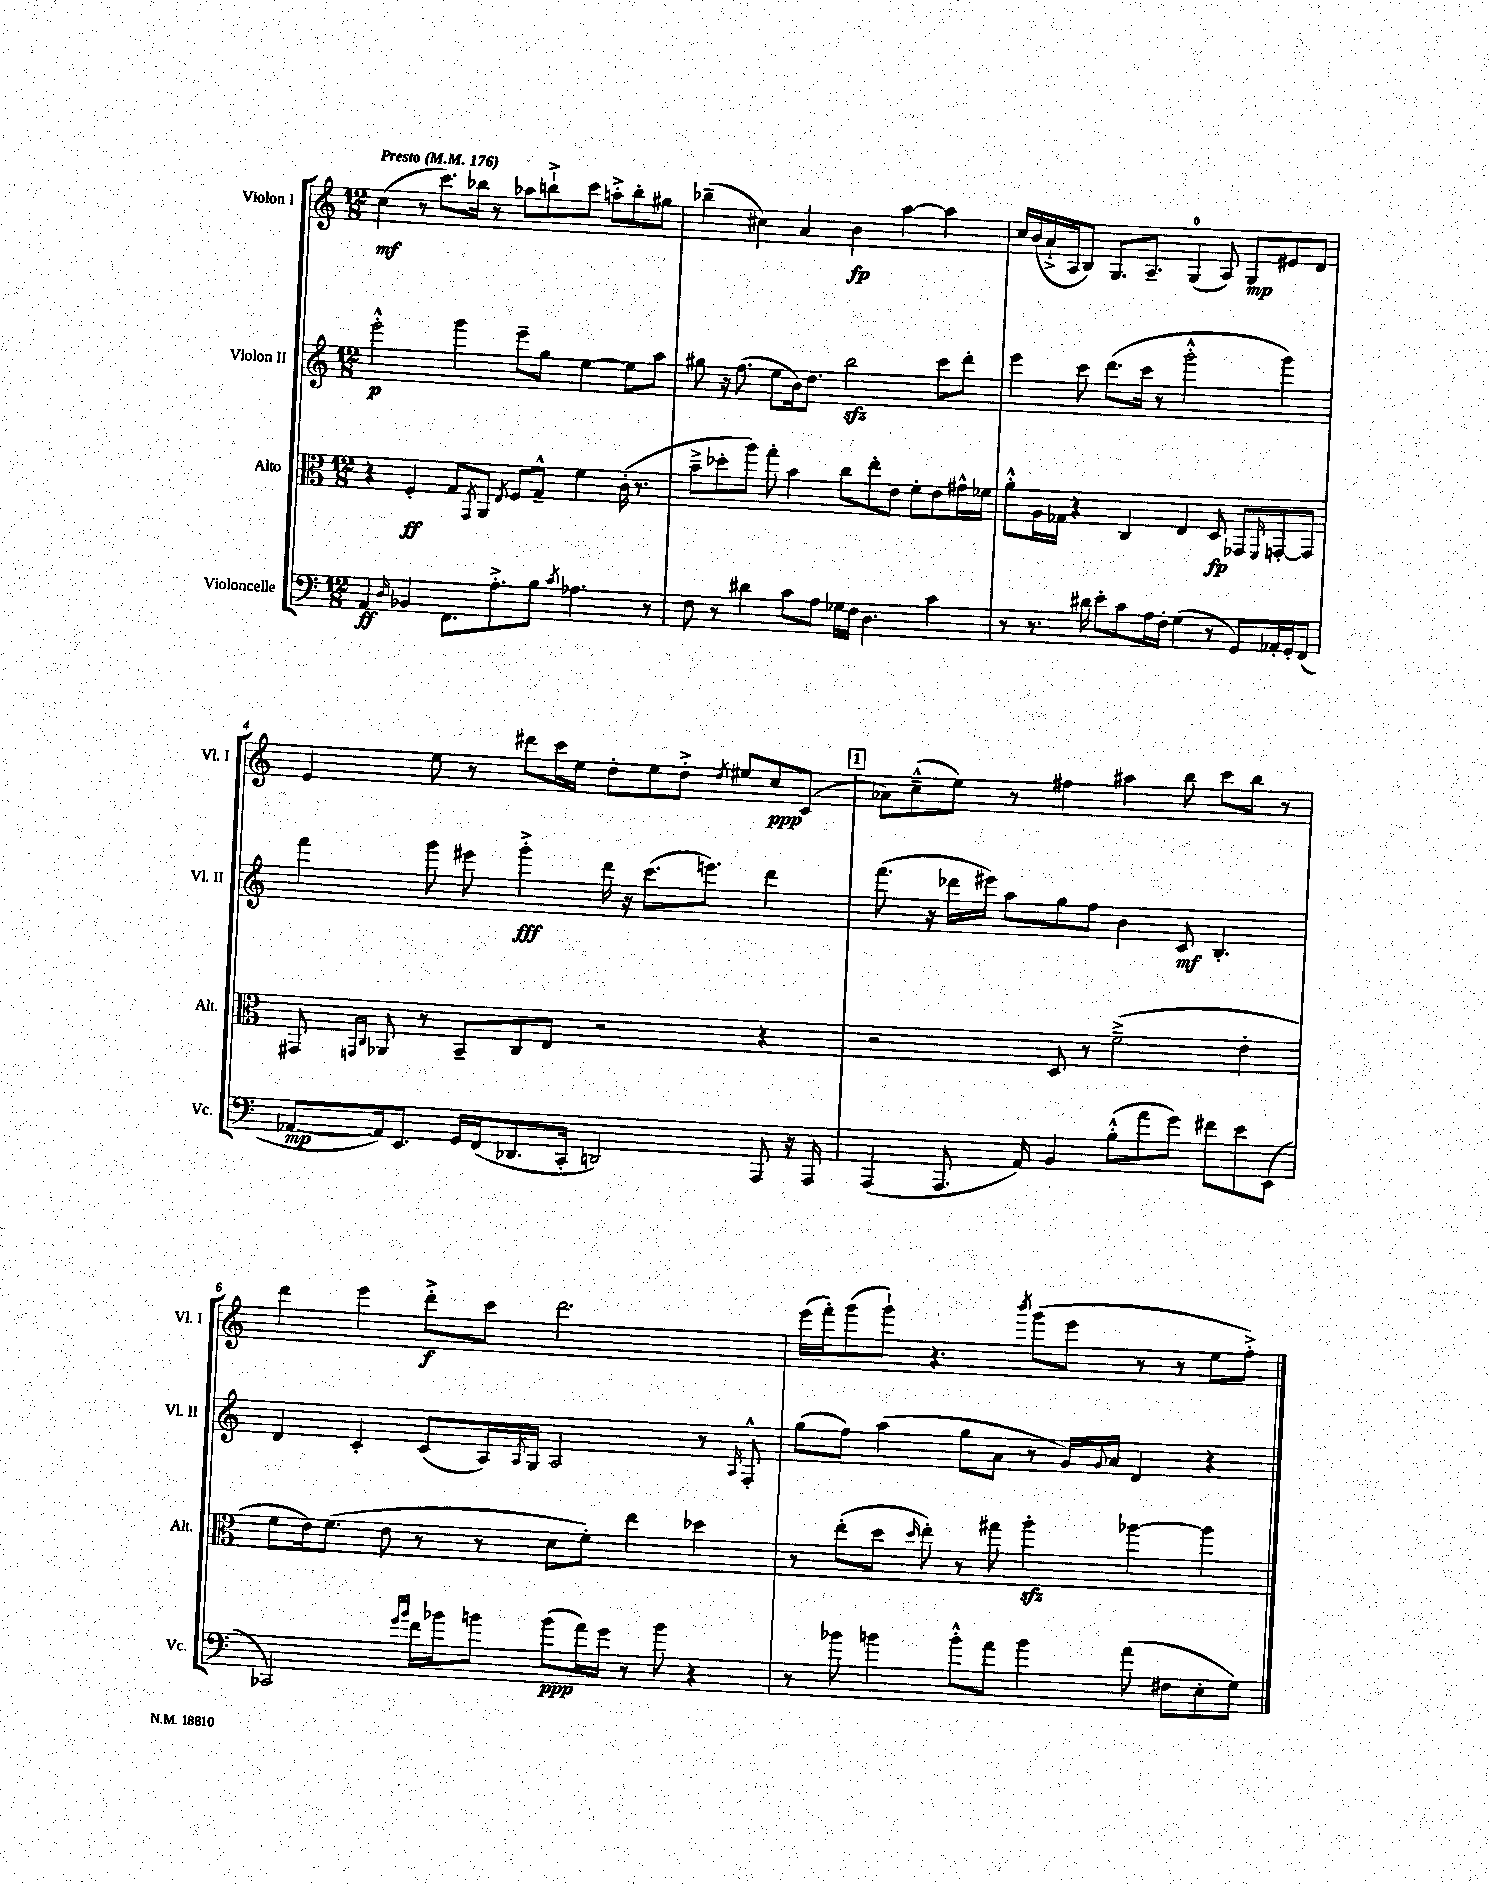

**kern	**kern	**kern	**kern
*staff4	*staff3	*staff2	*staff1
*clefF4	*clefC3	*clefG2	*clefG2
*k[]	*k[]	*k[]	*k[]
*M12/8	*M12/8	*M12/8	*M12/8
*MM176	*MM176	*MM176	*MM176
4AA/	4r	2eee'^^\	(4cc\
16qqD/	.	.	.
4BB-/	4F'/	.	8r
.	.	.	8.ccc\L)
8.FF\L	8G/L	4ggg\	.
.	.	.	16bb-\Jk
.	8qGG/	.	.
.	8AA/J	.	8r
8.A'^\	.	.	.
.	8qE/	.	.
.	8F/L	8eee~\L	8aa-\L
8B\J	8G~^^/J	8gg\J	8bb`^\
8qc/	.	.	.
4.A-\	4f\	[4ee\	8ccc\J
.	.	.	8aa'^\L
.	(16c'\	8ee\]L	8bb'\
.	8.r	.	.
8r	.	8aa\J	8gg#\J
=	=	=	=
8F\	8b~^\L	8gg#\	(4bb-~\
8r	8dd-'\	16r	.
.	.	(8.ff\	.
4d#\	8aa\J)	.	4cc#\)
.	8gg'\	8ee\L	.
8c\L	4b\	16b\k)	4a/
.	.	8.dd\J	.
8A\J	.	.	.
16G-\LL	8cc\L	2bb\	4b\
16F\JJ	.	.	.
4.D\	8ee'\	.	.
.	8e\J	.	[4aa\
.	8f'\L	.	.
4c\	8e\	8ccc\L	4aa\]
.	16g#^^\L	8ddd'\J	.
.	16f-\JJ	.	.
=	=	=	=
8r	8a'^^\L	4eee\	16cc/LL
.	.	.	(16b/
8.r	16A\L	.	16a`^/
.	16G-\JJ	.	16A/J
.	4r	8ccc\	8B/J)
16d#\	.	.	.
8e'\L	.	(8.ddd\L	8.G/L
8c\	4C/	.	.
.	.	16ccc\Jk	8.A~/J
16A\L	.	8r	.
16F'\JJ	.	.	.
(4G\	4E/	2ggg'^^\	(4G/
8r	8D/	.	8A/)
8GG/L)	8GG-/L	.	8G/L
.	16qqFF/	.	.
16AA-'/L	[8GG'/	4ggg\)	8e#/
16GG'/J	.	.	.
(8FF/J	8GG/]J	.	8d/J
=	=	=	=
[8AA-/L	8GG#/	4fff\	4e/
.	16qqGG/LL	.	.
.	16qqC/JJ	.	.
16AA-/]k)	8AA-/	.	.
8.EE/J	.	.	.
.	8r	8ggg\	8ee\
16GG/LL	8BB~/L	8eee#\	8r
(16FF/J	.	.	.
8.DD-/	8C/	4ggg'^\	8ddd#\L
.	8E/J	.	16ccc\L
16CC'/Jk	.	.	16ee\JJ
2DD/)	2r	16ddd\	8dd'\L
.	.	16r	.
.	.	(8.ccc\L	8ee\
.	.	.	8dd'^\J
.	.	8.eee\J)	.
.	.	.	8qdd/
.	.	.	8ee#/L
8AAA/	4r	4ddd\	8cc/
16r	.	.	(8c/J
16AAA/	.	.	.
=	=	=	=
(4AAA/	2r	(8.fff\	8a-\L)
.	.	.	(8cc~^^\
.	.	16r	.
8.AAA/	.	16ddd-\LL	8ee\J)
.	.	16eee#\JJ)	.
.	.	8aa\L	8r
16AA/)	.	.	.
4BB/	8D/	8gg\	4ff#\
.	8r	8ff\J	.
(8B'^^\L	(2f~^\	4b\	4aa#\
8a\	.	.	.
8g\J)	.	8c/	8bb\
8f#\L	.	4.B'/	8ccc\L
8e\	4e'\	.	8bb\J
(8EE\J	.	.	8r
=	=	=	=
2CC-/)	8f\L	4d/	4ddd\
.	16e\k)	.	.
.	(8.f\J	.	.
.	.	4c'/	4eee\
.	8e\	.	.
16qqg/LL	.	.	.
16qqb/JJ	.	.	.
16f\LL	8r	(8c/L	8ddd'^\L
16b-\J	.	.	.
8b\J	8r	16A/L)	8ccc\J
.	.	8qA/	.
.	.	16G/JJ	.
(8b\L	8d\L	2A/	2.ddd\
16a\L)	8f'\J)	.	.
16g\JJ	.	.	.
8r	4ee\	.	.
8b\	.	.	.
4r	4dd-\	8r	.
.	.	16qqA/	.
.	.	8F'^^/	.
=	=	=	=
8r	8r	(8gg\L	(16eee\LL
.	.	.	16fff'\J)
8b-\	(8ee'\L	8ff\J)	(8ggg\
4b\	8dd\J	(4aa\	8ggg`\J)
.	16qqdd/	.	.
.	8ee'\)	.	4.r
8b'^^\L	8r	8gg\L	.
8a\J	8gg#\	8a\J	.
.	.	.	8qbbb/
4b\	4aa'\	8r	(8ggg\L
.	.	16g/LL)	8eee\J
.	.	8qqg/	.
.	.	16a/JJ	.
(8a\	[4aa-\	4d/	8r
8F#\L	.	.	8r
8E'\	4aa-\]	4r	8ee\L
8G\J)	.	.	8ff'^\J)
==	==	==	==
*-	*-	*-	*-
